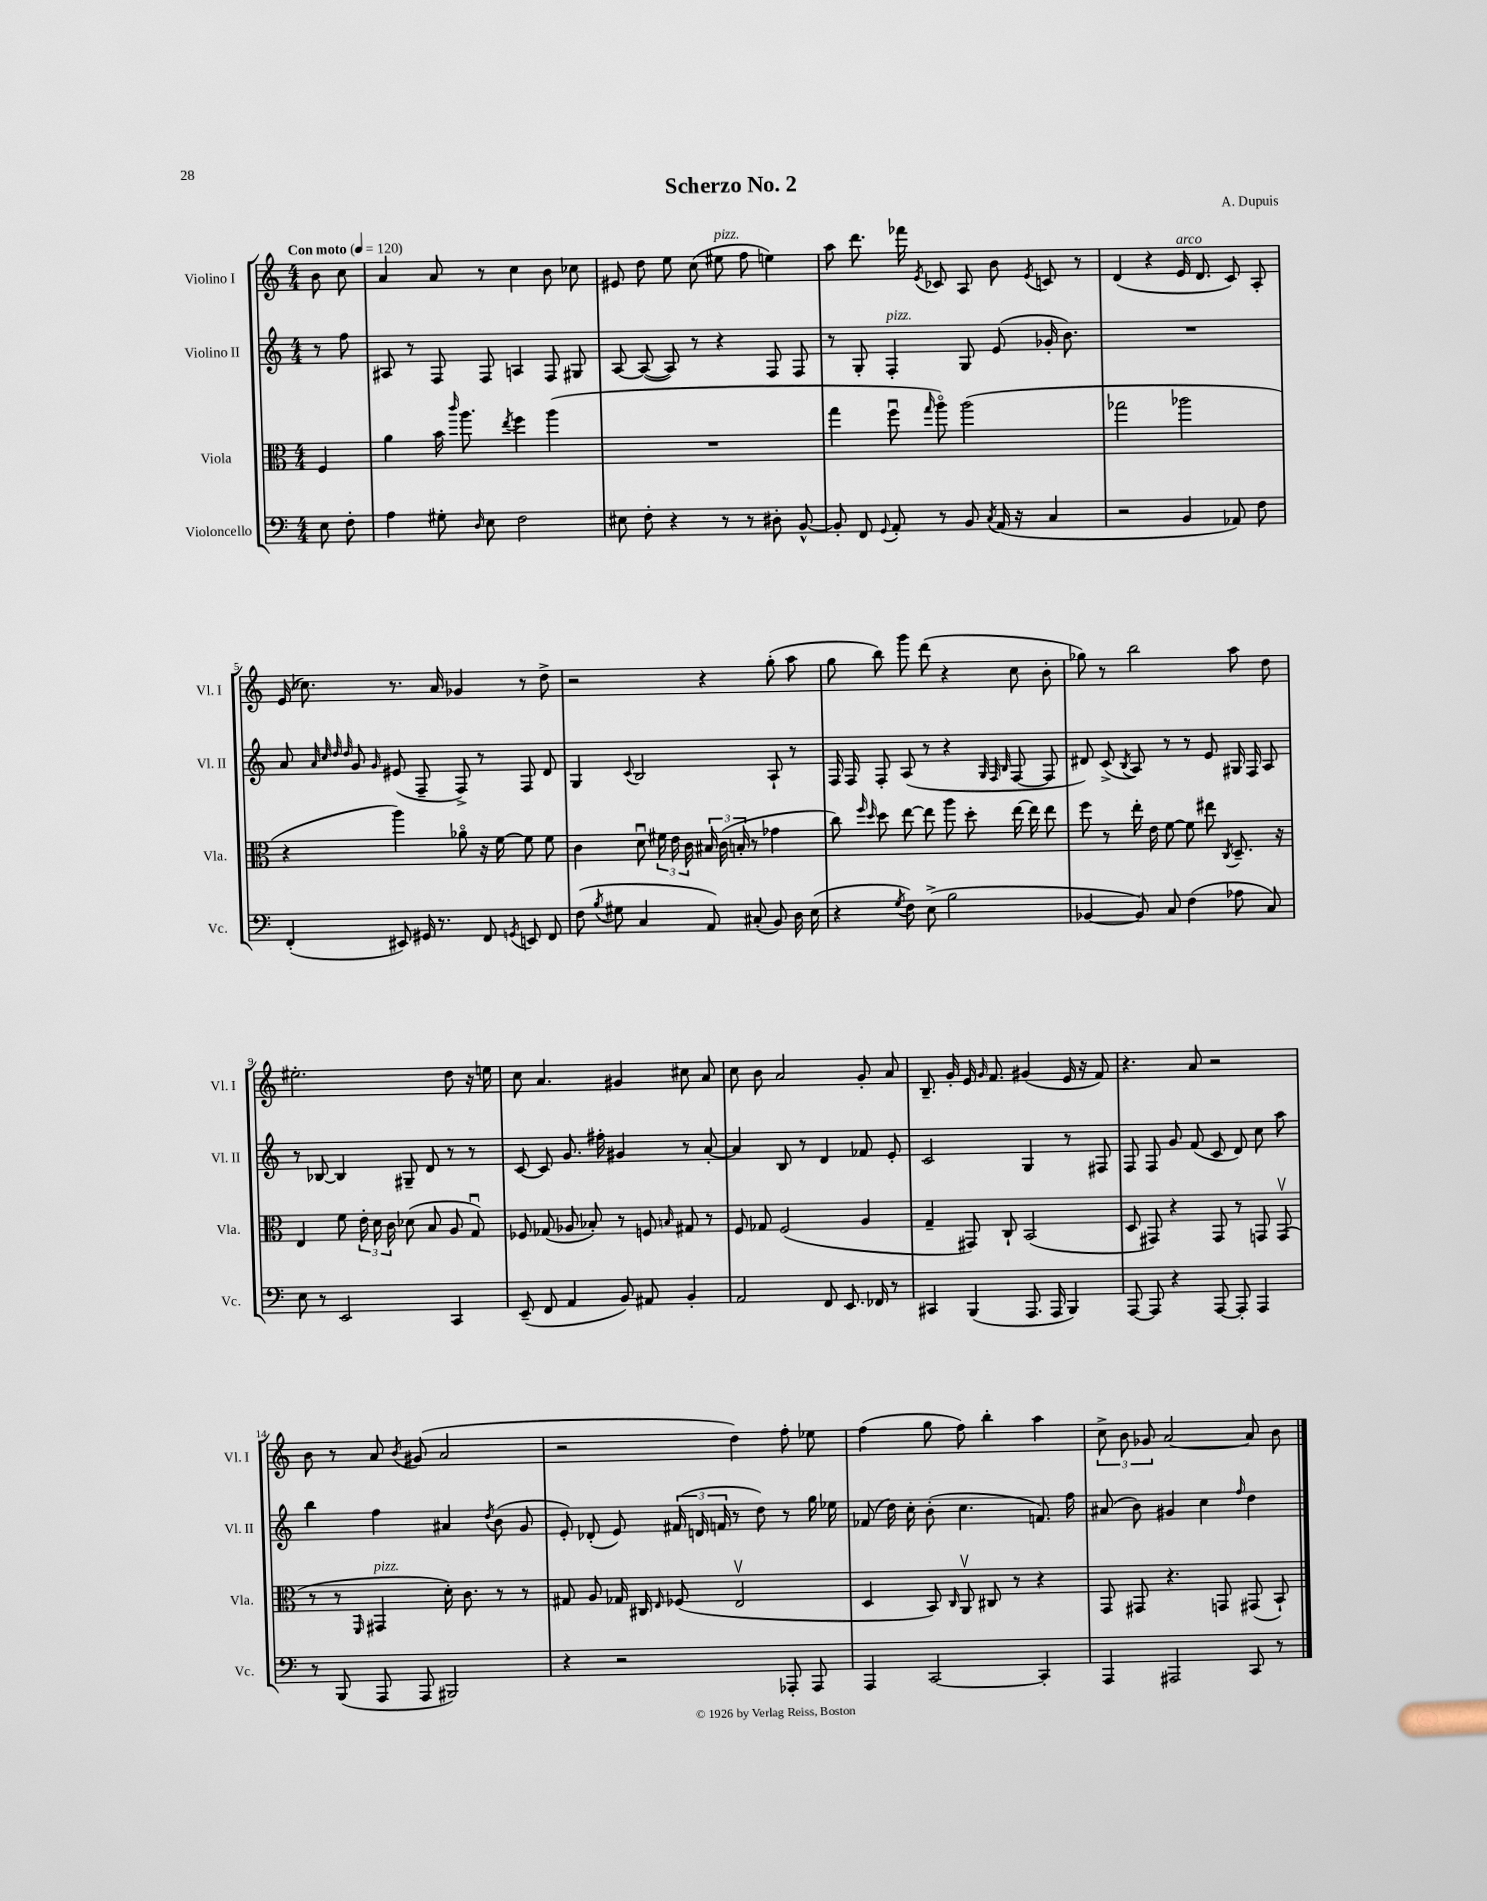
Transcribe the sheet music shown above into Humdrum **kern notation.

**kern	**kern	**kern	**kern
*staff4	*staff3	*staff2	*staff1
*clefF4	*clefC3	*clefG2	*clefG2
*k[]	*k[]	*k[]	*k[]
*M4/4	*M4/4	*M4/4	*M4/4
*MM120	*MM120	*MM120	*MM120
8E	4F	8r	8b
8F'	.	8ff	8cc
=	=	=	=
4A	4a	8A#	4a
.	.	8r	.
8G#'	16b	8F	8a
.	16qqccc	.	.
.	8.aa	.	.
16qqD	.	.	.
8E	.	8F	8r
.	8qee	.	.
2F	4ff	4A	4cc
.	(4aa	8F	8b
.	.	8G#	8cc-
=	=	=	=
8E#	1r	[8A	8e#
8F'	.	(8A_	8dd
4r	.	8A])	8ee
.	.	8r	(8cc
8r	.	4r	8ee#
8r	.	.	8ff
8D#'	.	8F	4ee)
[8BB^^	.	8F	.
=	=	=	=
8BB']	4gg	8r	8aa
8FF	.	8G'	8.ddd
8qqGG	.	.	.
8AA'	8ffu	4F'	.
.	.	.	16fff-
.	16qqgg	.	8qe
8r	8aao)	.	8c-
8BB	(2aa	8G	8A
8qC	.	.	.
(16AA	.	(8e	8b
16r	.	.	.
.	.	.	8qe
4C	.	16g-'	8c
.	.	8.b)	.
.	.	.	8r
=	=	=	=
2r	2gg-	1r	(4d
.	.	.	4r
4BB	2aa-	.	16e
.	.	.	8.d
8AA-)	.	.	8c)
8F	.	.	8A'
=	=	=	=
(4FF'	4r	8a	(16e
.	.	.	8.cc-)
.	.	32qqa	.
.	.	32qqcc	.
.	.	32qqdd	.
.	.	32qqdd	.
.	.	8g	.
.	.	16qqg	.
8EE#)	4aa)	(8e#	8.r
16GG#	.	8F~	.
8.r	.	.	16a
.	8a-o	8F^)	4g-
8FF	16r	8r	.
.	[16f	.	.
8qGG	.	.	.
8EE	8f]	8F	8r
8FF	8f	8d	8dd^
=	=	=	=
(8F	4c	4G	2r
8qB	.	.	.
8G#	.	.	.
.	.	8qqc	.
4C	8du	2B	.
.	24f#	.	.
.	24e	.	.
.	24c	.	.
8AA)	24B#	.	4r
.	(24c	.	.
.	24B'	.	.
(8C#'	8r	.	.
8BB)	4g-	8A`	(8gg'
16D	.	8r	8aa
(16E	.	.	.
=	=	=	=
4r	8cc)	16F	8gg
.	.	16F	.
.	16qqff	.	.
.	16qqdd	.	.
.	8dd	8F'	8bb)
8qG	.	.	.
8F)	[8ee	(8A	8ggg
(8E^	8ee]	8r	(8ddd
2B	8aa	4r	4r
.	8dd'	.	.
.	.	32qqG	.
.	.	32qqF	.
.	.	32qqB	.
.	[16ee	[8F	8cc
.	16ee]	.	.
.	8ee	8F]	8b'
=	=	=	=
[4BB-	8ff	8d#)	8gg-)
.	8r	(8c^	8r
.	.	8qB	.
8BB-])	16ee'	8A)	2bb
.	16e	.	.
8C	[8f	8r	.
(4F	8f]	8r	.
.	8ee#	8e	.
.	8qC	.	.
8A-	8.D~	16G#	8aa
.	.	16F	.
8C)	.	8A	8dd
.	16r	.	.
=	=	=	=
8E	4E	8r	2.ee#'
8r	.	[8B-	.
2EE	8f	4B-]	.
.	24e'	.	.
.	24d	.	.
.	24c	.	.
.	(8d-	8G#~	.
.	8B	8d	.
4CC	8A	8r	8dd
.	8Gu)	8r	16r
.	.	.	16ee
=	=	=	=
(8EE~	8F-	[8c	8cc
8FF	(8G-	8c]	4.a
4AA	8A-	8.g	.
.	8B-')	.	.
.	.	16ff#'	.
8BB)	8r	4g#	4g#
8AA#	8F	.	.
.	16qqB	.	.
4BB'	8G#	8r	8cc#
.	8r	[8a'	8a
=	=	=	=
2AA	8F	4a]	8cc
.	8G-	.	8b
.	(2F	8B	2a
.	.	8r	.
8FF	.	4d	.
8.EE	.	.	.
.	4A	8f-	8g'
16FF-	.	.	.
8r	.	8e'	8a
=	=	=	=
4CC#	4G~	2c	8.B~
.	.	.	16g'
(4BBB	8GG#)	.	16e
.	.	.	16qqg
.	.	.	8.f
.	8C`	.	.
8.AAA	(2BB	4G	(4g#
16AAA	.	.	.
4BBB)	.	8r	16e
.	.	.	16r
.	.	8F#	8f)
=	=	=	=
[8AAA	8D	8F	4.r
8AAA]	8GG#)	8F	.
4r	4r	8g	.
.	.	(8f	8a
[8AAA	8GG#	8c	2r
8AAA']	8r	8d)	.
4AAA	8GG	8cc	.
.	(8GGv	8aa	.
=	=	=	=
8r	8r	4bb	8b
(8BBB	8r	.	8r
.	16qqFF	.	.
8AAA	4GG#	4ff	8a
.	.	.	8qb
8AAA	.	.	(8g#
2BBB#)	16d')	4a#	2a
.	8.c	.	.
.	.	8qdd	.
.	8r	(8b	.
.	8r	8g	.
=	=	=	=
4r	8G#	8e')	2r
.	8A	(8d-'	.
2r	16G-	8e)	.
.	16C#	.	.
.	16qqE	.	.
.	(8F-	(24f#	.
.	.	24d	.
.	.	24f	.
.	2Ev	8r	4dd)
.	.	8dd)	.
8AAA-'	.	8r	8ff'
8AAA-	.	16gg	8ee-
.	.	16ee-	.
=	=	=	=
4AAA	4D	(8f-	(4ff
.	.	16dd)	.
.	.	16cc'	.
[2CC	8BB)	(8b'	8gg
.	16qqC	.	.
.	8AAv	4.cc	8ff)
.	8C#	.	4bb'
.	8r	.	.
4CC']	4r	8.f)	4aa
.	.	16ff	.
=	=	=	=
4AAA	8GG	(8a#	12cc^
.	.	.	12b
.	8GG#	8b)	.
.	.	.	12g-
2AAA#	4.r	4g#	[2a
.	.	4cc	.
.	8GG	.	.
.	.	16qqff	.
8CC	(8GG#	4dd	8a]
8r	8BB`)	.	8b
==	==	==	==
*-	*-	*-	*-
